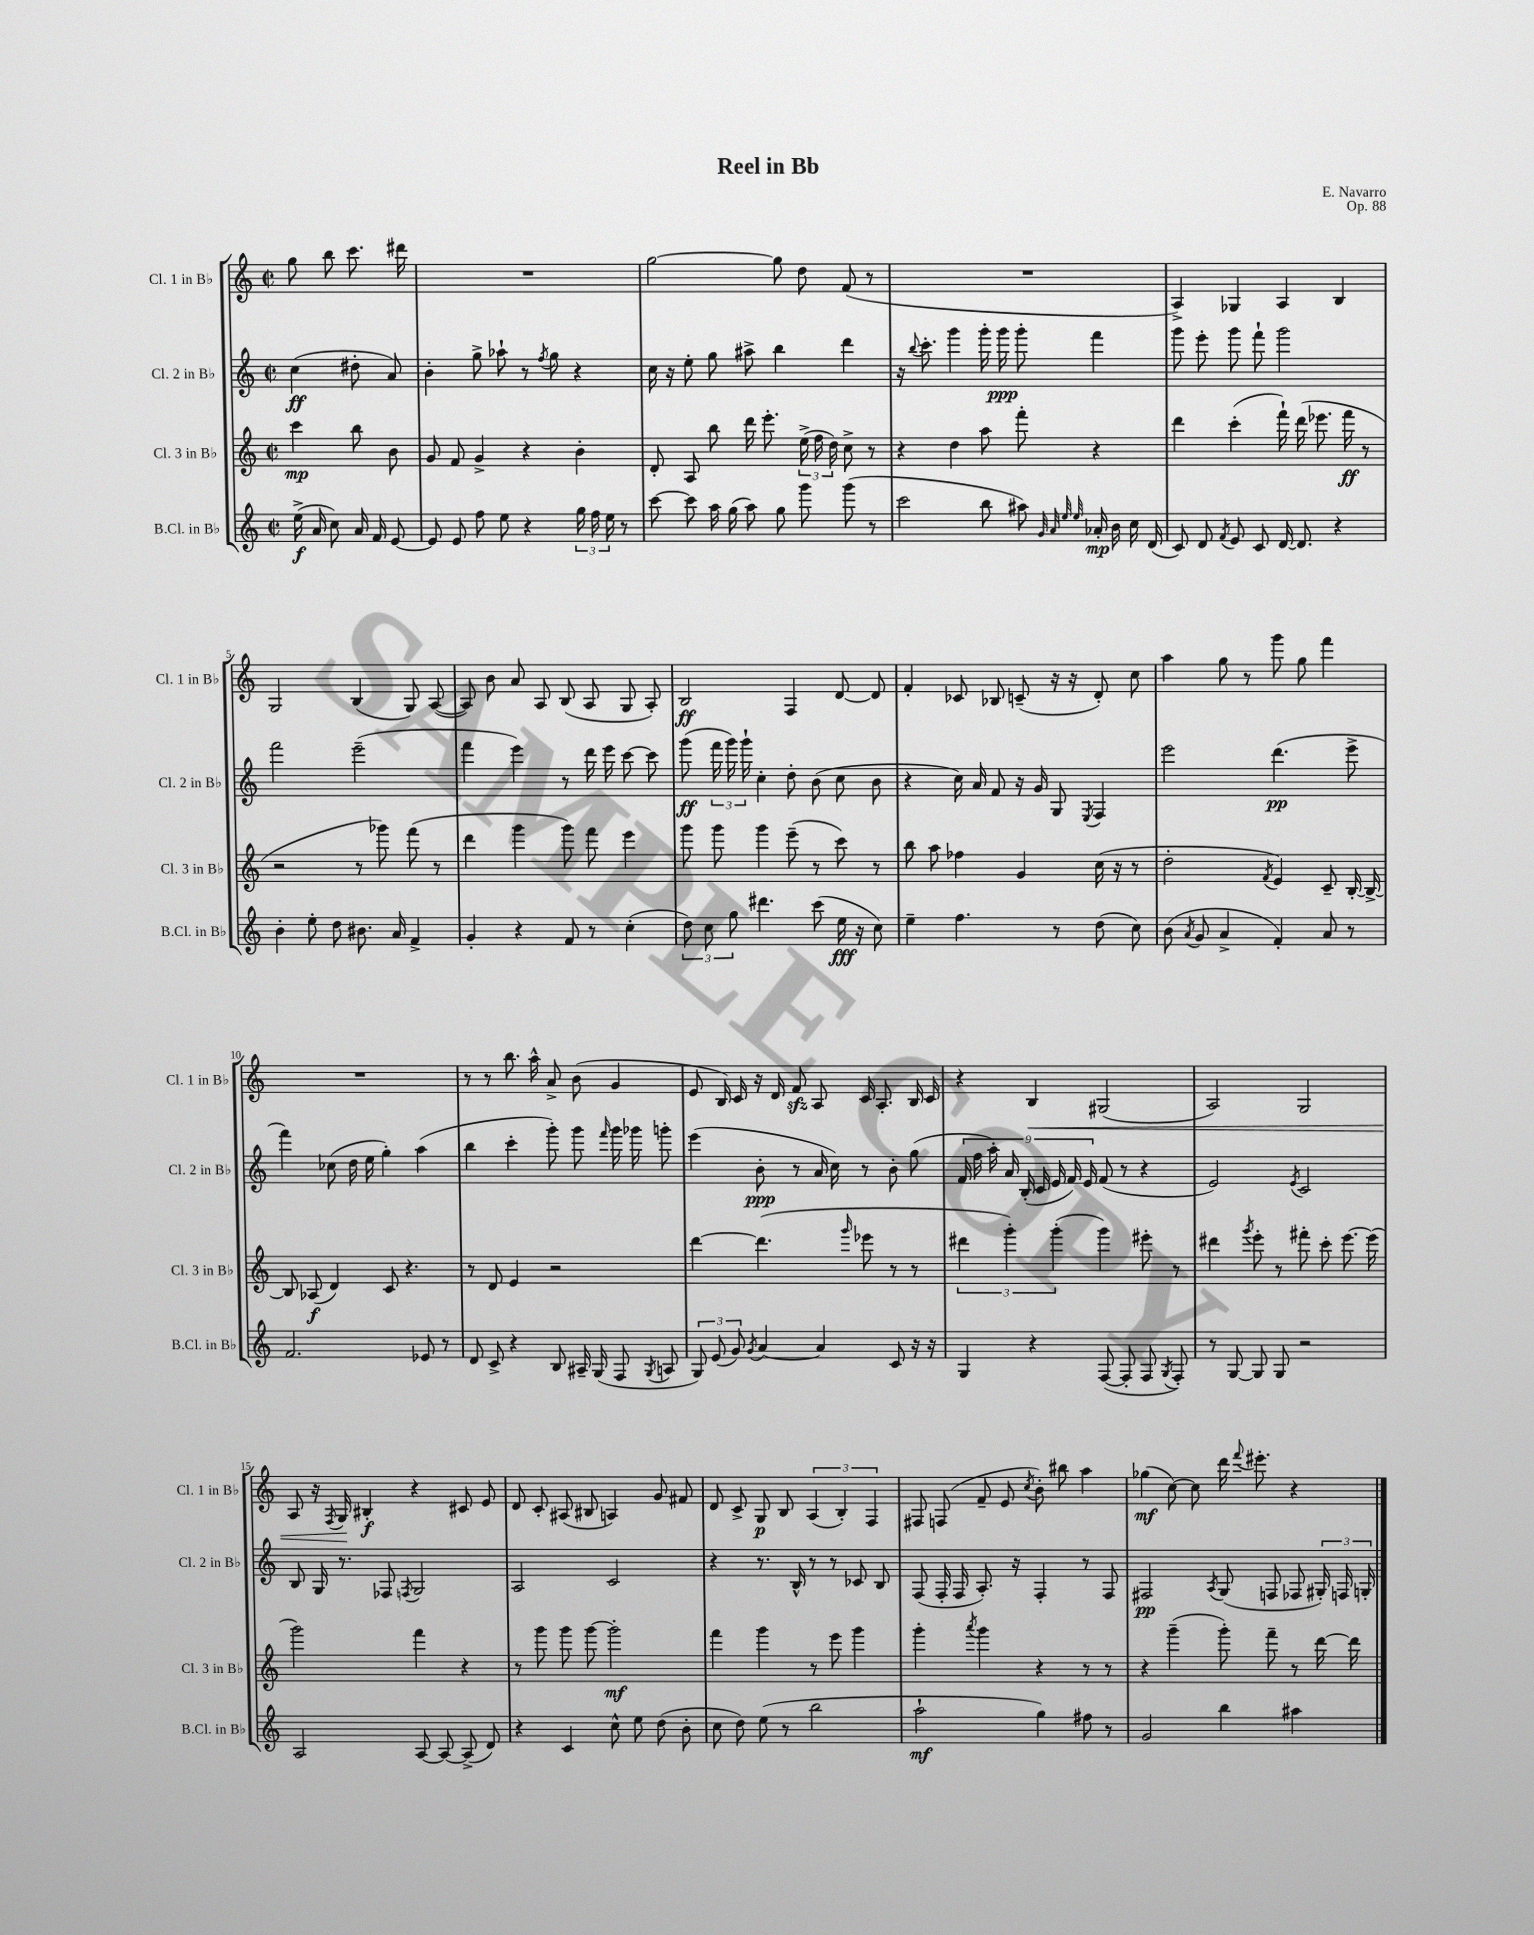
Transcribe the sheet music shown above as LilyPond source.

\header { title = "Reel in Bb" composer = "E. Navarro" opus = "Op. 88" }
<<
\new StaffGroup <<
\new Staff = "s0" \with { instrumentName = "Cl. 1 in Bb" shortInstrumentName = "Cl. 1 in Bb" } {
    \clef treble \key c \major \defaultTimeSignature \time 2/2 \partial 2
    \autoBeamOff g''8 b''8 c'''8. dis'''16 |
    R1 |
    g''2~ g''8 d''8 f'8( r8 |
    R1 |
    a4->) ges4 a4 b4 |
    g2 b4( g8) a8~( |
    a8) b'8 a'8 a8 b8( a8 g8 a8-.) |
    b2\ff f4 d'8~ d'8 |
    f'4-. ces'8 bes8 c'8--( r16 r16 d'8-.) c''8 |
    a''4 g''8 r8 g'''8 g''8 f'''4 |
    R1 |
    r8 r8 b''8. a''16-^ a'8-> b'8( g'4 |
    e'8 b16) c'16 r16 d'16 f'8\sfz a8 c'16 a8.-. b16 c'16 |
    r4 b4\< gis2( |
    a2) g2 |
    a8 r16 \acciaccatura { f8 } g16\! bis4-.\f r4 cis'8 e'8 |
    d'8 c'8-. ais8( bis8 a4) g'8 fis'8 |
    d'8 c'8-> g8\p b8 \tuplet 3/2 { a4( b4-.) f4 } |
    fis8 f8( f'8-- e'8 \acciaccatura { c''8 } b'8-.) bis''8 a''4 |
    ges''4\mf( c''8~) c''8 d'''16 \appoggiatura { f'''8 } eis'''8.-. r4 \bar "|." |
}
\new Staff = "s1" \with { instrumentName = "Cl. 2 in Bb" shortInstrumentName = "Cl. 2 in Bb" } {
    \clef treble \key c \major \defaultTimeSignature \time 2/2 \partial 2
    \autoBeamOff c''4\ff( dis''8-. a'8) |
    b'4-. g''8-> aes''8-! r8 \acciaccatura { f''8 } g''8 r4 |
    c''16 r16 e''8-. g''8 ais''8-> b''4 d'''4 |
    r16 \appoggiatura { b''8 } c'''8.-. g'''4 g'''16-. g'''16\ppp g'''8-. f'''4 |
    g'''8 e'''8-. g'''8 f'''8-! g'''2 |
    f'''2 e'''2--( |
    f'''4 e'''4) r8 d'''16 e'''16 c'''8~ c'''8 |
    g'''8\ff( \tuplet 3/2 { f'''16 g'''16) g'''16-! } c''4-. d''8-. b'8( c''8 b'8 |
    r4 c''16) a'16 f'8 r16 g'16 g8 \acciaccatura { e8 } f4 |
    e'''2 d'''4.\pp( e'''8-> |
    f'''4) ces''8( d''16 e''16 g''4-.) a''4( |
    b''4 c'''4-. g'''8-.) g'''8 \grace { f'''16 } g'''16 ges'''16 g'''8-. |
    e'''4( b'8-.\ppp r8 a'16 c''16) r8 b'8-. g''8( |
    \tuplet 9/8 { f'16 f''16 a''16-.) a'16 b16-.( c'16 e'16 f'16) e'16 } f'8( r8 r4 |
    e'2) \acciaccatura { e'8 } c'2 |
    b8 g16 r8. fes8 \acciaccatura { f8 } g2 |
    a2 c'2 |
    r4 r8. b16-^ r8 r8 ces'8 b8 |
    f8( f16-. f16 a8.-.) r16 f4-. r8 f8 |
    fis2\pp \acciaccatura { a8 } g8( f8 fes8 \tuplet 3/2 { gis16-.) f16 g16-. } \bar "|." |
}
\new Staff = "s2" \with { instrumentName = "Cl. 3 in Bb" shortInstrumentName = "Cl. 3 in Bb" } {
    \clef treble \key c \major \defaultTimeSignature \time 2/2 \partial 2
    \autoBeamOff c'''4\mp b''8 b'8 |
    g'8 f'8 g'4-> r4 b'4-. |
    d'8-. a8 b''8 d'''16 e'''8.-. \tuplet 3/2 { e''16->( f''16 d''16) } c''8-> r8 |
    r4 d''4 a''8 f'''8-. r4 |
    d'''4 c'''4-.( f'''16-!) d'''16( ees'''8. f'''16\ff r8 |
    r2 r8 ges'''8) f'''8( r8 |
    d'''4 g'''4 g'''8) f'''8 e'''4 |
    g'''8 g'''8 g'''4 e'''8--( r8 c'''8) r8 |
    b''8 a''8 fes''4 g'4 c''16( r16 r8 |
    d''2-. \acciaccatura { f'8 } e'4) c'8-- b16~-. b16~-> |
    b8 aes8\f( d'4) c'8 r4. |
    r8 d'8 e'4 r2 |
    d'''4~ d'''4.( \grace { g'''16 } ees'''8 r8 r8 |
    \tuplet 3/2 { dis'''4 g'''4-.) g'''4-.( } g'''4) eis'''8-. r8 |
    dis'''4 \acciaccatura { g'''8 } e'''8-. r8 fis'''8-. c'''8-. e'''8.~ e'''16( |
    g'''2) f'''4 r4 |
    r8 g'''8 g'''8 g'''8~ g'''2-.\mf |
    f'''4 g'''4 r8 e'''8 g'''4 |
    g'''4-. \acciaccatura { a'''8 } g'''4 r4 r8 r8 |
    r4 g'''4--( g'''8-.) f'''8-- r8 d'''16~ d'''16 \bar "|." |
}
\new Staff = "s3" \with { instrumentName = "B.Cl. in Bb" shortInstrumentName = "B.Cl. in Bb" } {
    \clef treble \key c \major \defaultTimeSignature \time 2/2 \partial 2
    \autoBeamOff e''16->\f( a'16 c''8) a'16 f'16 e'8~ |
    e'8 e'8 f''8 e''8 r4 \tuplet 3/2 { g''16 f''16 e''16 } r8 |
    c'''8~ c'''8 a''16 g''16( a''8) g''8 g'''8 g'''8( r8 |
    c'''2 b''8 ais''8) \grace { g'32 a'32 e''32 e''32 } aes'16-.\mp b'16 c''16 d'16( |
    c'8) d'8 \acciaccatura { f'8 } e'8 c'8 d'16~ d'8. r4 |
    b'4-. e''8-. d''8 bis'8. a'16 f'4-> |
    g'4-. r4 f'8 r8 c''4-.( |
    \tuplet 3/2 { d''8) c''8 g''8 } dis'''4. c'''8( e''16\fff r16 c''8) |
    e''4-- f''4. r8 d''8( c''8) |
    b'8( \acciaccatura { a'8 } g'8 a'4-> f'4-.) a'8 r8 |
    f'2. ees'8 r8 |
    d'8 c'8-> r4 b8 ais16-- g16( f8 \acciaccatura { g8 } a8 |
    \tuplet 3/2 { g8) e'8( g'8) } \acciaccatura { g'8 } a'4~ a'4 c'8 r16 r16 |
    g4 r4 f8~( f8-. f8 \acciaccatura { g8 } f8-.) |
    r8 g8~ g8 g8 r2 |
    a2 a8~ a8~ a8->( d'8) |
    r4 c'4 c''8-^ e''8 d''8( b'8-. |
    c''8 d''8) e''8( r8 b''2 |
    a''2-!\mf g''4) fis''8 r8 |
    g'2 b''4 ais''4 \bar "|." |
}
>>
>>
